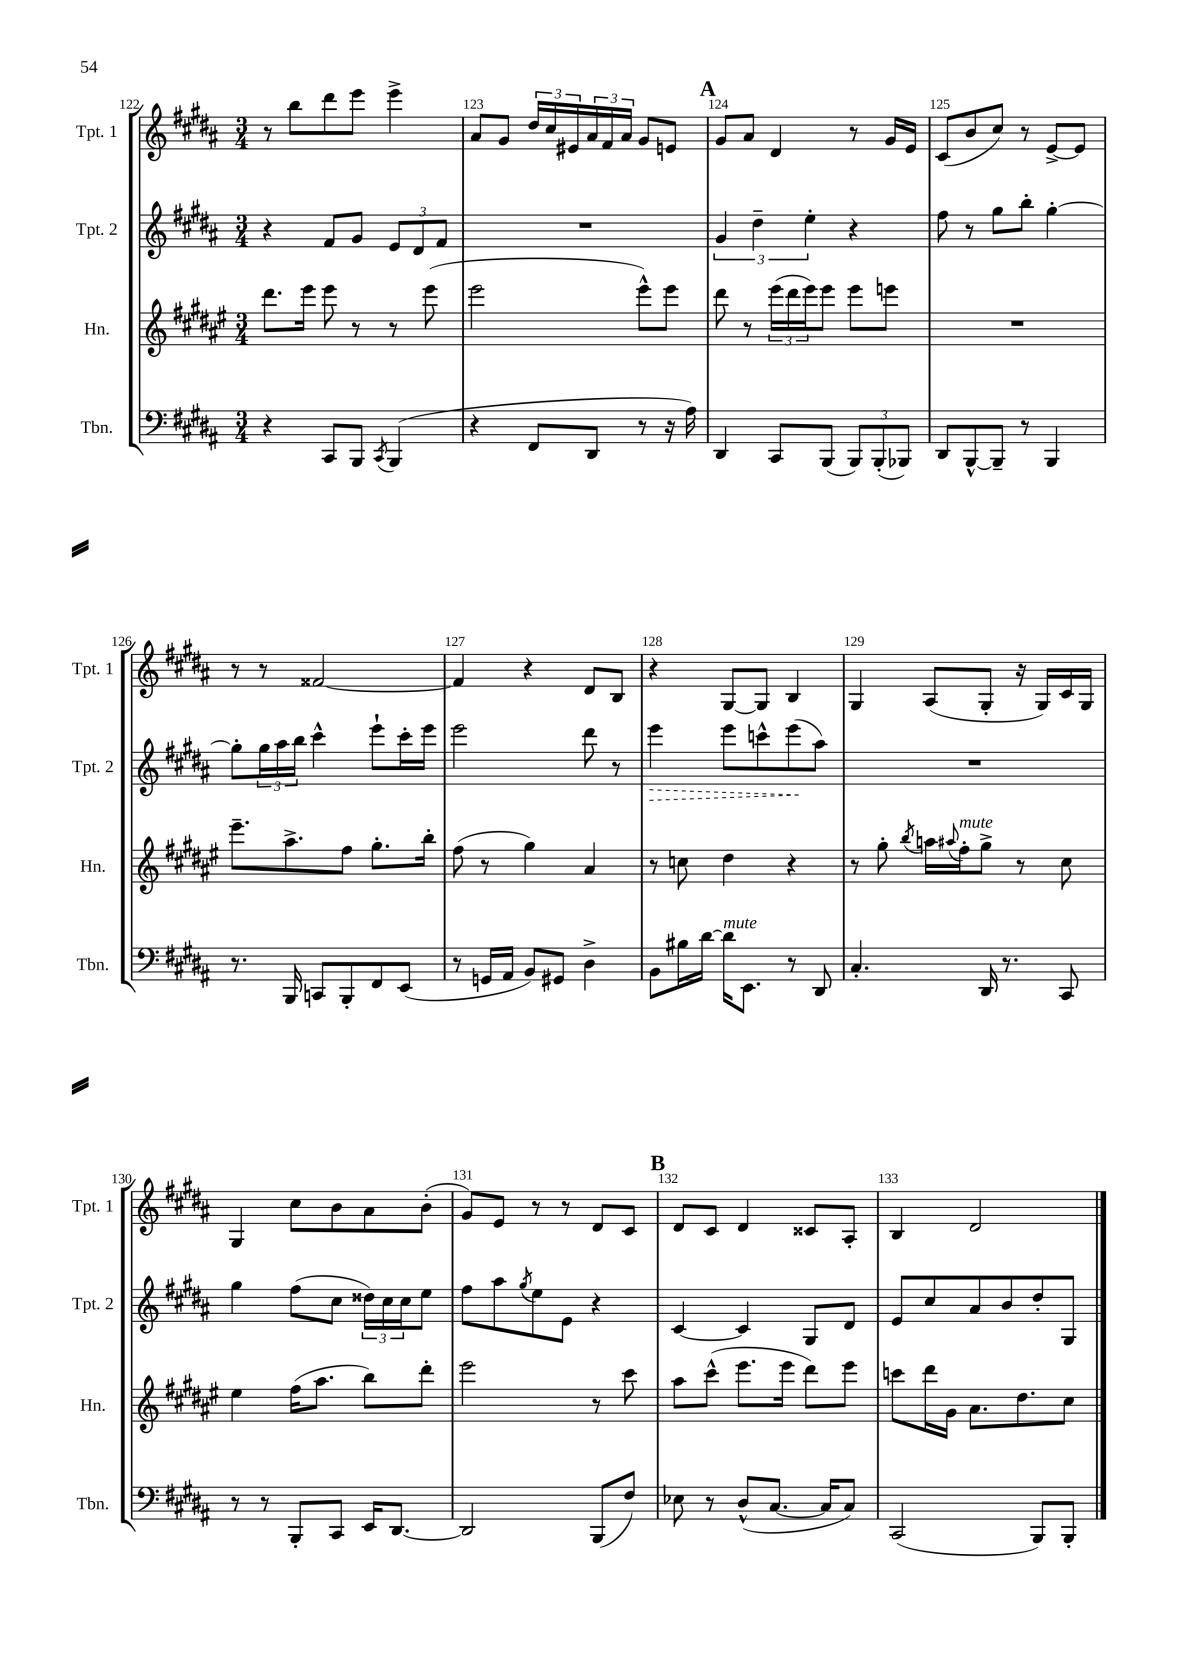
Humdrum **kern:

**kern	**kern	**kern	**dynam	**kern
*part4	*part3	*part2	*part2	*part1
*staff4	*staff3	*staff2	*staff2	*staff1
*I"Tbn.	*I"Hn.	*I"Tpt. 2	*	*I"Tpt. 1
*I'Tbn.	*I'Hn.	*I'Tpt. 2	*	*I'Tpt. 1
*clefF4	*clefG2	*clefG2	*	*clefG2
*k[f#c#g#d#a#]	*k[f#c#g#d#a#e#]	*k[f#c#g#d#a#]	*	*k[f#c#g#d#a#]
*M3/4	*M3/4	*M3/4	*	*M3/4
=122	=122	=122	=122	=122
4r	8.ddd#\L	4r	.	8r
.	.	.	.	8bb\L
.	16eee#\Jk	.	.	.
8CC#/L	8eee#\	8f#/L	.	8ddd#\
8BBB/J	8r	8g#/J	.	8eee\J
8qCC#/	.	.	.	.
(4BBB/	8r	12e/L	.	4eee^\
.	.	12d#/	.	.
.	(8eee#\	.	.	.
.	.	12f#/J	.	.
=123	=123	=123	=123	=123
4r	2eee#\	2.r	.	8a#/L
.	.	.	.	8g#/J
8FF#/L	.	.	.	24dd#/LL
.	.	.	.	24cc#/
.	.	.	.	24e#X/
8DD#/J	.	.	.	24a#/
.	.	.	.	24f#/
.	.	.	.	24a#/JJ
8r	8eee#^^\L)	.	.	8g#/L
16r	8eee#\J	.	.	8en/J
16A#\)	.	.	.	.
!!LO:REH:place=s1:t=A
=124	=124	=124	=124	=124
4DD#/	8ddd#\	6g#/	.	8g#/L
.	8r	.	.	8a#/J
.	.	6dd#~\	.	.
8CC#/L	(24eee#\LL	.	.	4d#/
.	24ddd#\	.	.	.
.	24eee#\J)	6ee'\	.	.
(8BBB/J	8eee#\J	.	.	.
12BBB/L)	8eee#\L	4r	.	8r
(12BBB'/	.	.	.	.
.	8eeen\J	.	.	16g#/LL
12BBB-X/J)	.	.	.	.
.	.	.	.	16e/JJ
=125	=125	=125	=125	=125
8DD#/L	2.r	8ff#\	.	(8c#/L
[8BBB^^/	.	8r	.	8b/
8BBB~/J]	.	8gg#\L	.	8cc#/J)
8r	.	8bb'\J	.	8r
4BBB/	.	[4gg#'\	.	[8e^/L
.	.	.	.	8e/J]
!!LO:LB:g=z
=126	=126	=126	=126	=126
8.r	8.eee#~\L	8gg#'\L]	.	8r
.	.	24gg#\L	.	8r
.	.	24aa#\	.	.
16BBB/	8.aa#^\	.	.	.
.	.	24bb\JJ	.	.
8CCn/L	.	4ccc#^^\	.	[2f##X/
8BBB'/	8ff#\J	.	.	.
8FF#/	8.gg#'\L	8eee`\L	.	.
(8EE/J	.	16ccc#'\L	.	.
.	16bb'\Jk	16eee\JJ	.	.
=127	=127	=127	=127	=127
8r	(8ff#\	2eee\	.	4f##/]
16GGn/LL	8r	.	.	.
16AA#/JJ	.	.	.	.
8BB/L)	4gg#\)	.	.	4r
8GG#X/J	.	.	.	.
4D#^\	4a#/	8ddd#\	.	8d#/L
.	.	8r	.	8B/J
=128	=128	=128	=128	=128
!	!	!	!LO:HP:b	!
8BB\L	8r	4eee\	>	4r
16B#X\L	8ccn\	.	.	.
[16d#\JJ	.	.	.	.
!LO:TX:a:i:t=mute	!	!	!	!
16d#\KL]	4dd#\	8eee\L	.	[8G#/L
8.EE\J	.	.	.	.
.	.	8cccn^^\	.	8G#/J]
8r	4r	(8eee\	.	4B/
8DD#/	.	8aa#\J)	]	.
=129	=129	=129	=129	=129
4.C#'/	8r	2.r	.	4G#/
.	8gg#'\	.	.	.
.	8qbb/	.	.	.
.	16aan\LL	.	.	(8A#/L
.	8qqaa#X/	.	.	.
!	!LO:TX:a:i:t=mute	!	!	!
.	16ff#'\J	.	.	.
16DD#/	8gg#^\J	.	.	8G#'/J
8.r	.	.	.	.
.	8r	.	.	16r
.	.	.	.	16G#/LL)
8CC#/	8cc#\	.	.	16c#/
.	.	.	.	16G#/JJ
!!LO:LB:g=z
=130	=130	=130	=130	=130
8r	4ee#\	4gg#\	.	4G#/
8r	.	.	.	.
8BBB'/L	(16ff#\KL	(8ff#\L	.	8cc#\L
.	8.aa#\J	.	.	.
8CC#/J	.	8cc#\J	.	8b\
16EE/KL	8bb\L)	24dd##X\LL)	.	8a#\
.	.	24cc#\	.	.
[8.DD#/J	.	.	.	.
.	.	24cc#\J	.	.
.	8ddd#'\J	8ee\J	.	(8b'\J
=131	=131	=131	=131	=131
2DD#/]	2eee#\	8ff#\L	.	8g#/L)
.	.	8aa#\	.	8e/J
.	.	8qgg#/	.	.
.	.	8ee\	.	8r
.	.	8e\J	.	8r
(8BBB/L	8r	4r	.	8d#/L
8F#/J)	8ccc#\	.	.	8c#/J
!!LO:REH:place=s1:t=B
=132	=132	=132	=132	=132
8E-X\	8aa#\L	[4c#/	.	8d#/L
8r	(8ccc#^^\J	.	.	8c#/J
(8D#^^/L	8.eee#\L	4c#/]	.	4d#/
[8.C#/J	.	.	.	.
.	16eee#\Jk	.	.	.
.	8ddd#\L)	8G#/L	.	8c##X/L
16C#/KL]	.	.	.	.
8C#/J)	8eee#\J	8d#/J	.	8A#'/J
=133	=133	=133	=133	=133
(2CC#/	8cccn\L	8e/L	.	4B/
.	16ddd#\L	8cc#/	.	.
.	16g#\JJ	.	.	.
.	8.a#\L	8a#/	.	2d#/
.	.	8b/	.	.
.	8.dd#\	.	.	.
8BBB/L)	.	8dd#'/	.	.
8BBB'/J	8cc#\J	8G#/J	.	.
==	==	==	==	==
*-	*-	*-	*-	*-
